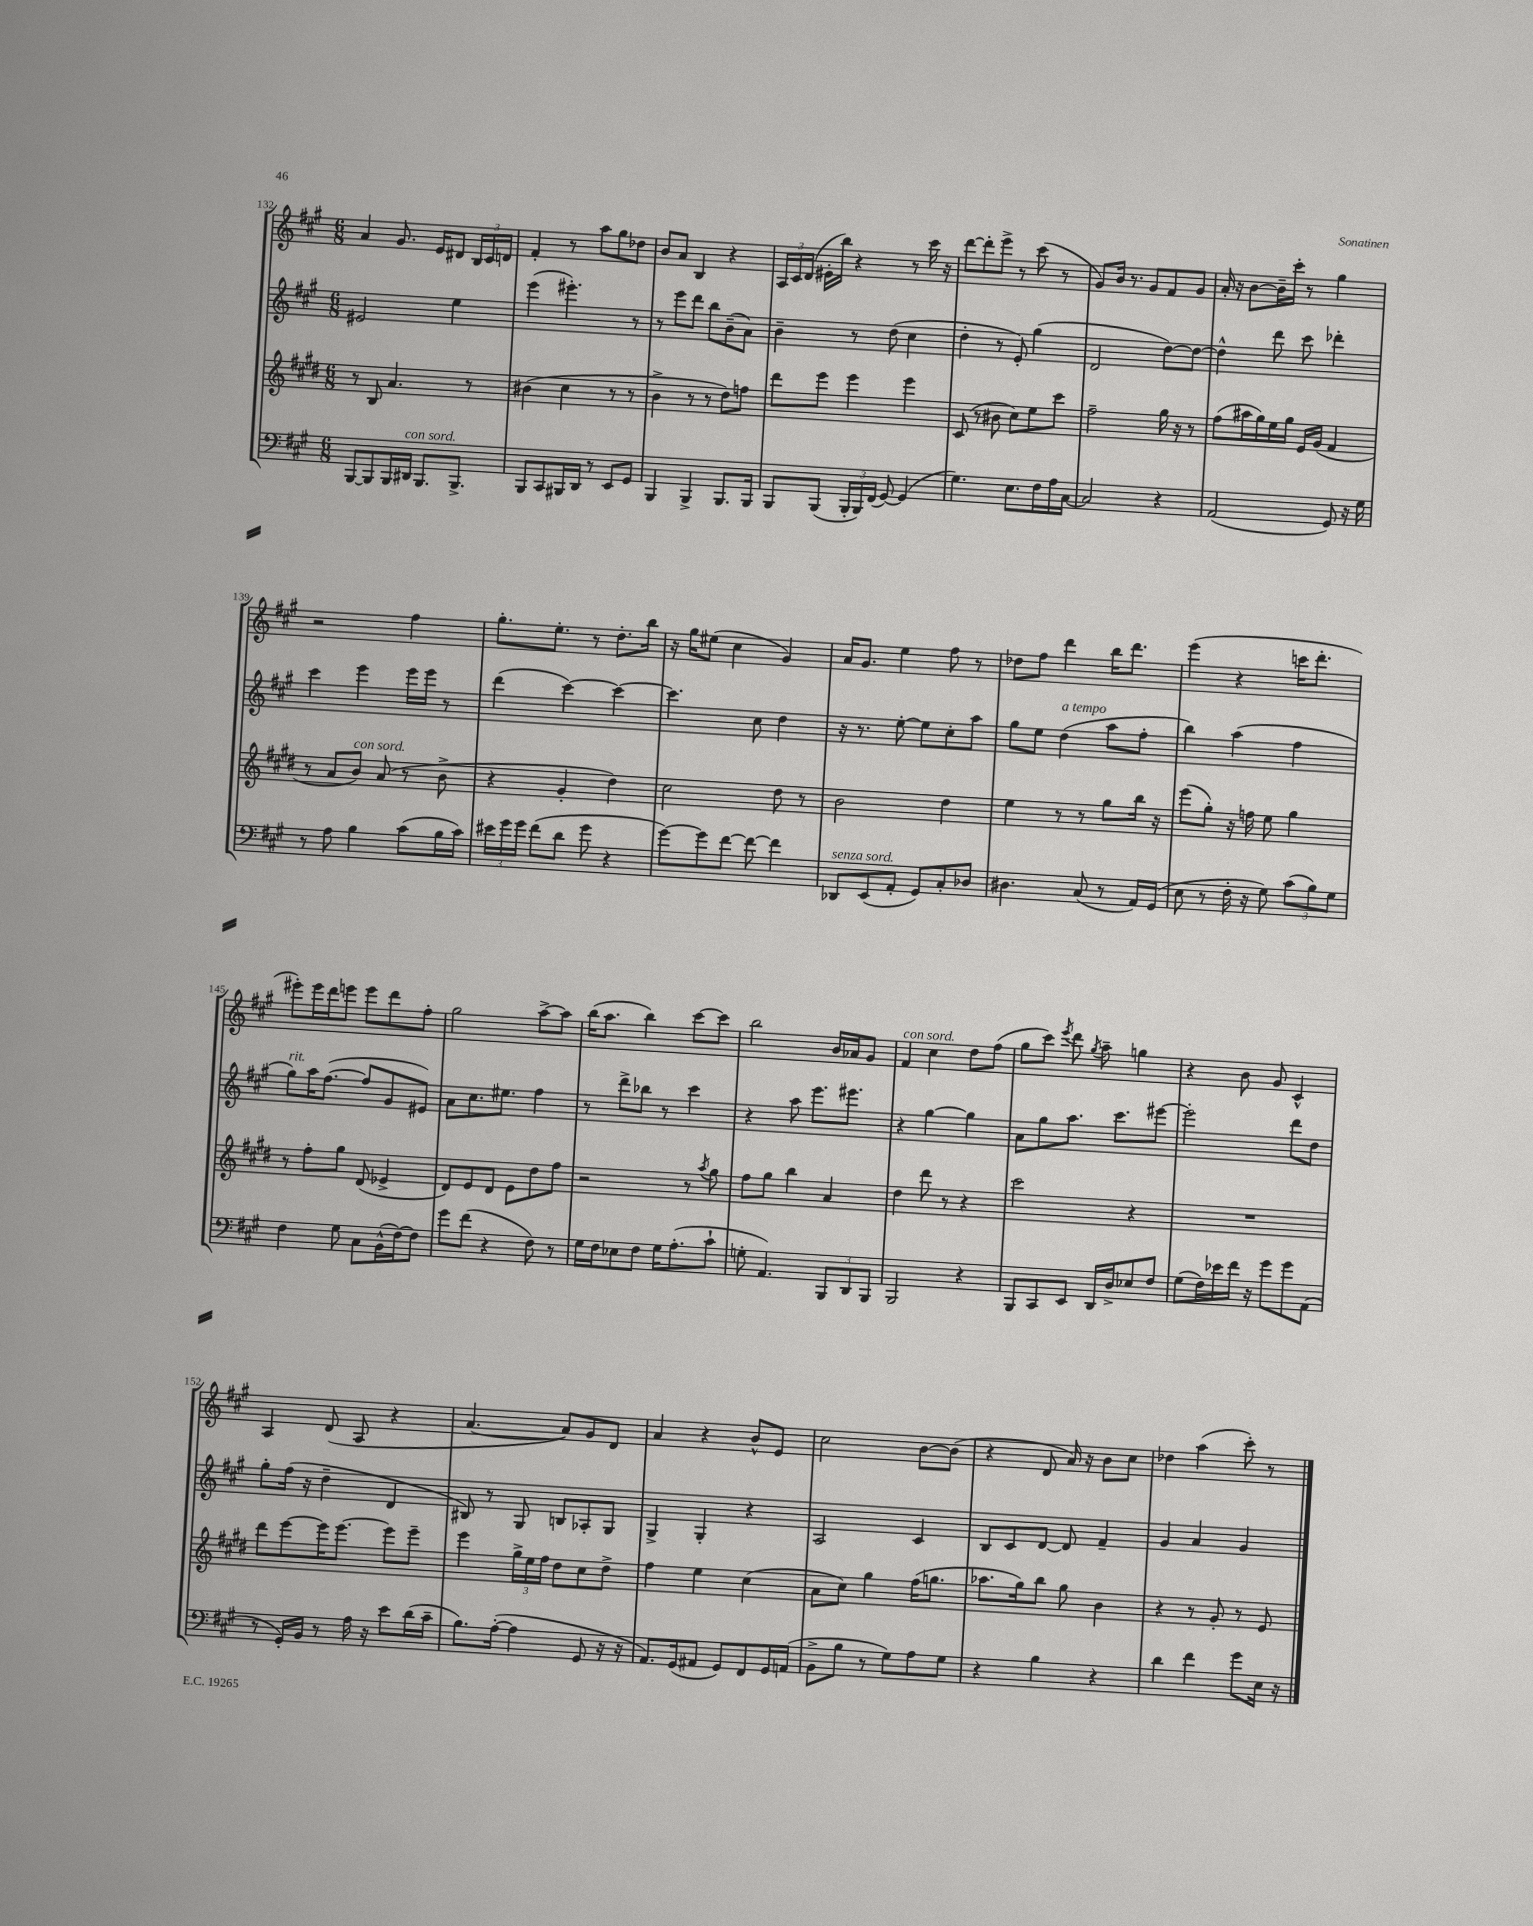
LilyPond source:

<<
\new StaffGroup <<
\new Staff = "s0" {
    \clef treble \key a \major \numericTimeSignature \time 6/8
    \autoBeamOff a'4 gis'8. e'16[ dis'8] \tuplet 3/2 { b16[ cis'16 d'16] } |
    fis'4-. r8 a''8[ gis''8 des''8] |
    b'8[ a'8] b4 r4 |
    \tuplet 3/2 { a16[ cis'16 d'16]( } eis'16[-. b''16]) r4 r8 cis'''16 r16 |
    d'''8[~ d'''8-. e'''8]-> r8 cis'''8( r8 |
    gis'8[) b'16] r8. gis'8[ fis'8 gis'8] |
    a'16-. r16 b'8[~ b'16-- cis'''16]-. r8 gis''4 |
    r2 fis''4 |
    gis''8.[-. e''8.]-. r8 d''8.[-. b''16] |
    r16 gis''16[ eis''8]( cis''4 gis'4) |
    a'16[ gis'8.] e''4 fis''8 r8 |
    des''8[ fis''8] d'''4 b''16[ d'''8.] |
    e'''4( r4 c'''16[ d'''8.]-. |
    eis'''8[-.) eis'''16 d'''16 e'''8] e'''8[ d'''8 fis''8]-. |
    gis''2 a''8[~-> a''8] |
    b''16[( a''8.] b''4) cis'''8[~ cis'''8] |
    b''2 b'16[ aes'16 gis'8] |
    fis'4^\markup { \italic "con sord." } cis''4 d''8[ fis''8]( |
    gis''8[ cis'''8]) \acciaccatura { e'''8 } d'''8 \acciaccatura { gis''8 } a''8-- g''4 |
    r4 b'8 gis'8 cis'4-^ |
    a4 d'8( a8 r4 |
    a'4.~ a'8[) gis'8 d'8] |
    a'4 r4 b'8[-^ e'8] |
    cis''2 b'8[~ b'8]( |
    r4 d'8 a'16) r16 b'8[ cis''8] |
    des''4 a''4( cis'''8-.) r8 \bar "|." |
}
\new Staff = "s1" {
    \clef treble \key a \major \numericTimeSignature \time 6/8
    \autoBeamOff eis'2 e''4 |
    e'''4( eis'''4.-.) r8 |
    r8 e'''8[ d'''8] b''8[ b'8--( a'8]) |
    b'4-- r8 d''8( cis''4 |
    d''4-. r8 e'8-.) gis''4( |
    d'2 d''8[~) d''8]~ |
    d''4-^ d'''8 cis'''8 des'''4-. |
    cis'''4 e'''4 e'''16[ e'''16] r8 |
    d'''4( cis'''4~) cis'''4~ |
    cis'''4. cis''8 d''4 |
    r16 r8. e''8~-. e''8[ cis''8-. a''8] |
    gis''8[ e''8] d''4^\markup { \italic "a tempo" }( a''8[ fis''8]-. |
    b''4) a''4( fis''4 |
    gis''8[^\markup { \italic "rit." }) a''16 fis''8.]~( fis''8[ gis'8 eis'8]) |
    a'8[ cis''8. eis''8.] fis''4 |
    r8 d'''8[-> bes''8] r8 cis'''4 |
    r4 a''8 e'''8.[ eis'''8.] |
    r4 gis''4~ gis''4 |
    a'8[ gis''8 a''8.] cis'''8.[ eis'''8]~ |
    eis'''2-. d'''8[ d''8] |
    gis''8[-. fis''16]( r16 d''4-- d'4 |
    bis8) r8 gis8 b8[ aes8-. gis8] |
    gis4-> gis4-. r4 |
    a2 cis'4 |
    b8[ cis'8 d'8]~ d'8 fis'4-- |
    gis'4 a'4 gis'4 \bar "|." |
}
\new Staff = "s2" {
    \clef treble \key e \major \numericTimeSignature \time 6/8
    \autoBeamOff r8 b8 a'4. r8 |
    bis'4( cis''4 r8 r8 |
    b'4-> r8 r8 dis''8[) f''8] |
    dis'''8[ e'''8] e'''4 e'''4 |
    cis'8( r8 bis'8 cis''8[) e''8 cis'''8] |
    fis''2-- gis''16 r16 r8 |
    fis''8[( ais''16 gis''16) e''16 gis''16] e'16[ gis'16]( fis'4 |
    r8 a'8[ b'8]^\markup { \italic "con sord." }) a'8( r8 b'8-> |
    r4 gis'4-. dis''4) |
    cis''2 dis''8 r8 |
    b'2 dis''4 |
    e''4 r8 r8 gis''8[ b''16] r16 |
    e'''8[( gis''8]-.) r16 f''16 e''8 gis''4 |
    r8 fis''8[-. gis''8] dis'8( ees'4-> |
    dis'8[) e'8 dis'8] e'8[ dis''8 fis''8] |
    r2 r8 \acciaccatura { a''8 } gis''8 |
    fis''8[ gis''8] b''4 a'4 |
    dis''4 dis'''8 r8 r4 |
    cis'''2 r4 |
    R2. |
    dis'''8[ e'''8~ e'''16 e'''8.]~ e'''8[ e'''8]-- |
    e'''4 \tuplet 3/2 { gis''16[-> e''16 fis''16] } dis''8[ cis''8 dis''8]-> |
    fis''4 e''4 cis''4( |
    a'8[ cis''8]) gis''4 fis''16[( g''8.] |
    aes''8.[ gis''16) b''8] gis''8 b'4 |
    r4 r8 gis'8-. r8 e'8 \bar "|." |
}
\new Staff = "s3" {
    \clef bass \key a \major \numericTimeSignature \time 6/8
    \autoBeamOff b,,8[~ b,,8 b,,16 dis,16]^\markup { \italic "con sord." } b,,8.[ b,,8.]-> |
    b,,8[ cis,8 bis,,16 d,16] r8 e,8[ gis,8] |
    b,,4 b,,4-> b,,8.[ b,,16] |
    b,,8[ b,,8]( \tuplet 3/2 { b,,16[-. b,,16) fis,16]( } gis,8~) gis,4( |
    gis4.) e8.[ fis16 a16 cis16]~ |
    cis2 r4 |
    a,2( gis,8) r16 gis16 |
    r8 a8 b4 cis'8[( b16 cis'16]) |
    \tuplet 3/2 { eis'16[ gis'16 gis'16] } fis'8[( d'8] gis'8 r4 |
    gis'8[~) gis'8 fis'8]~ fis'8~ fis'4 |
    des,8[^\markup { \italic "senza sord." } e,8( a,8]-. gis,8[) cis8-. des8] |
    dis4. cis8( r8 a,16[) gis,16]( |
    e8 r8 fis16-. r16 gis8) \tuplet 3/2 { cis'8[( b8) gis8] } |
    fis4 gis8 cis8[ b,16-^( fis16~) fis8] |
    gis'8[ fis'8]( r4 fis8) r8 |
    gis16[ fis16 ees8 fis8] gis16[ a8.-.( cis'8]-! |
    g8-. a,4.) \tuplet 3/2 { b,,8[ d,8 b,,8] } |
    b,,2 r4 |
    b,,8[ cis,8 e,8] d,16[ d16-> ees8 fis8] |
    gis8[( fis16) ees'16 fis'16] r16 gis'8[ gis'8 a,8]( |
    r8 gis,16[-.) b,16] r8 a16 r16 e'8[ d'16( cis'16]-- |
    b8.[) a16]~-.( a4 gis,8 r16 r16 |
    a,8.[) gis,16( ais,8] gis,8[) fis,8 gis,16 a,16]( |
    b,8[-> b8] r8 gis8[) a8 gis8] |
    r4 b4 r4 |
    d'4 fis'4 gis'8[ e16] r16 \bar "|." |
}
>>
>>
\layout { \context { \Score currentBarNumber = #132 } }
